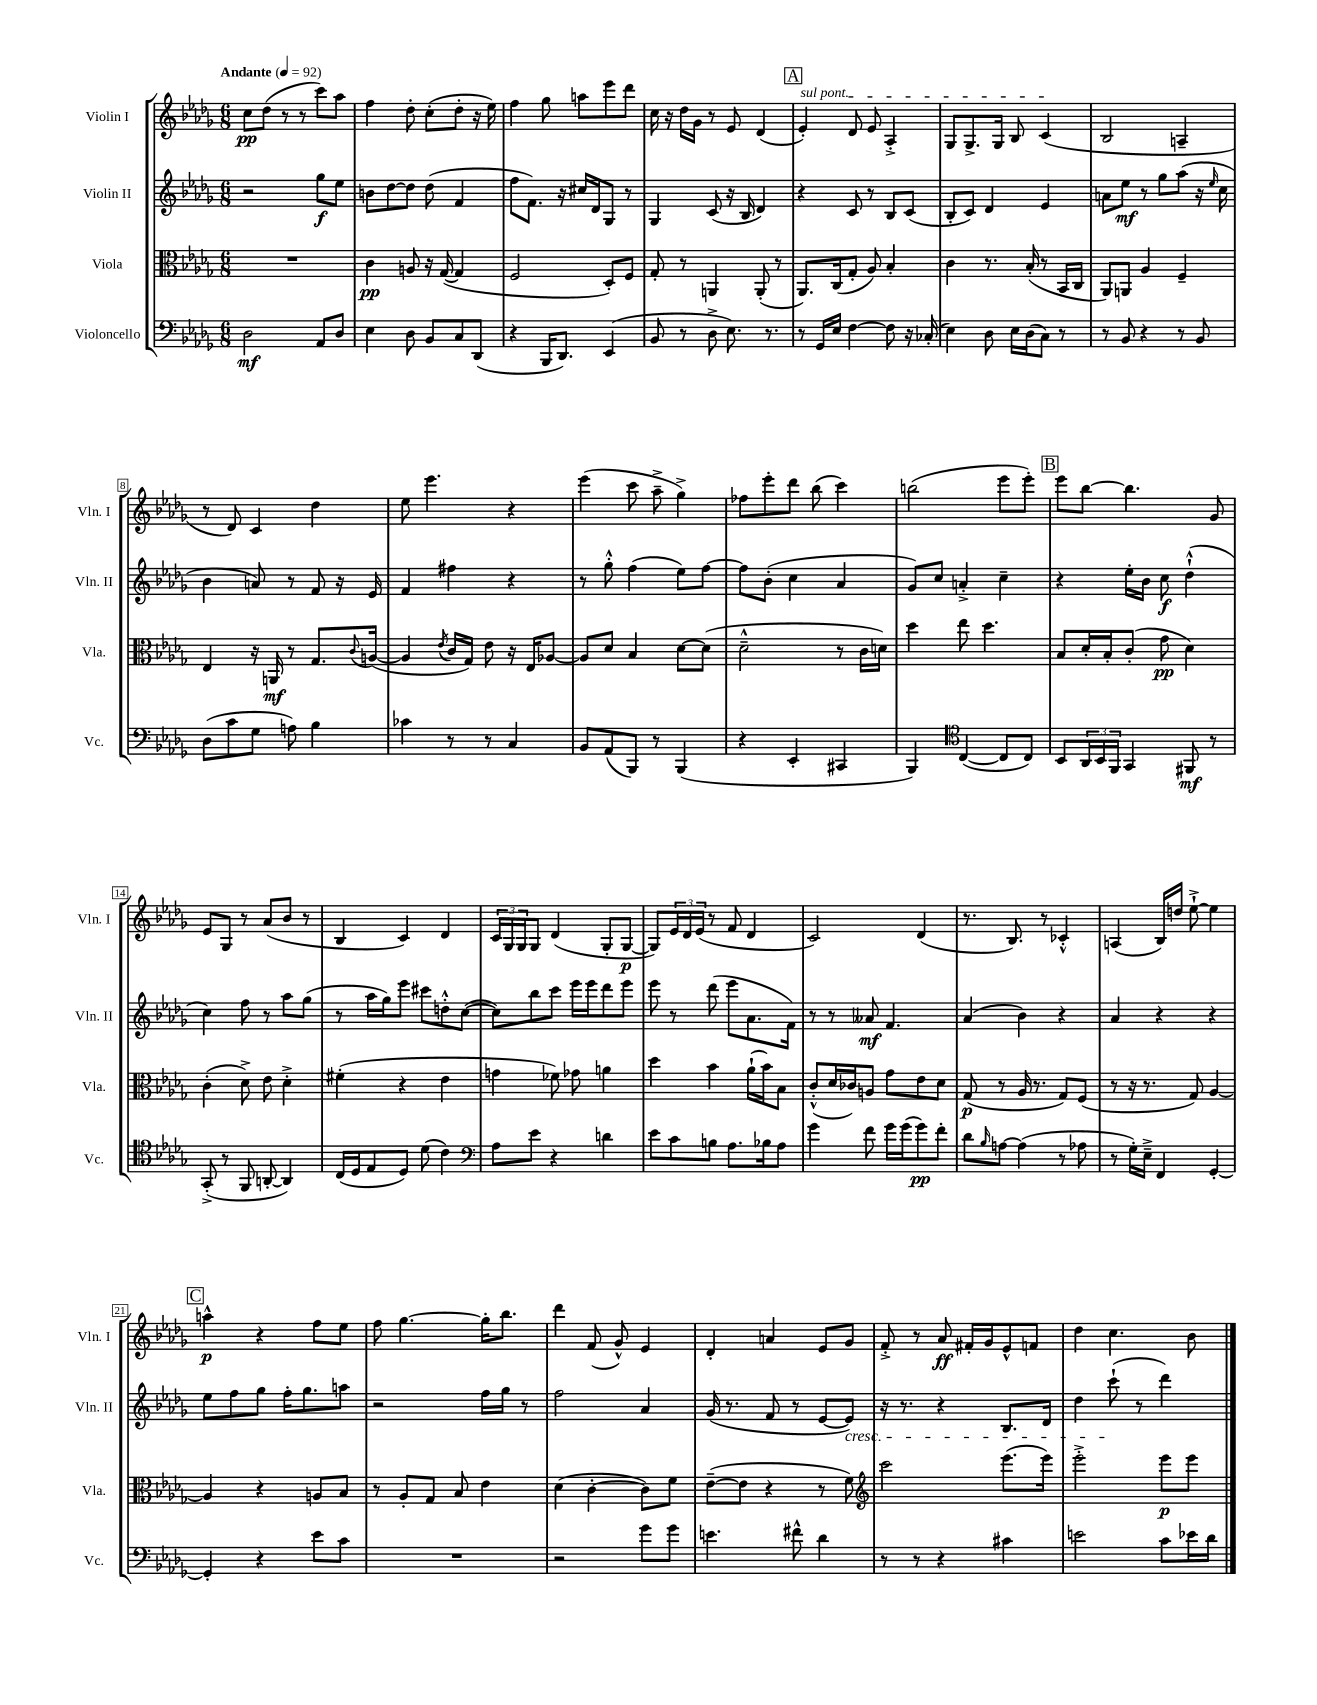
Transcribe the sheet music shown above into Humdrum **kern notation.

**kern	**kern	**kern	**kern
*staff4	*staff3	*staff2	*staff1
*clefF4	*clefC3	*clefG2	*clefG2
*k[b-e-a-d-g-]	*k[b-e-a-d-g-]	*k[b-e-a-d-g-]	*k[b-e-a-d-g-]
*M6/8	*M6/8	*M6/8	*M6/8
*MM92	*MM92	*MM92	*MM92
2D-	2.r	2r	8cc
.	.	.	(8dd-
.	.	.	8r
.	.	.	8r
8AA-	.	8gg-	8ccc)
8D-	.	8ee-	8aa-
=	=	=	=
4E-	4c	8b	4ff
.	.	[8dd-	.
8D-	8A	8dd-]	8dd-'
8BB-	16r	(8dd-	(8cc'
.	([16G-	.	.
8C	4G-]	4f	8dd-'
(8DD-	.	.	16r
.	.	.	16ee-)
=	=	=	=
4r	2F	8ff	4ff
.	.	8.f)	.
16BBB-	.	.	8gg-
8.DD-)	.	16r	.
.	.	16cc#	8aa
.	.	16d-	.
(4EE-	8D-')	8G-	8eee-
.	8F	8r	8ddd-
=	=	=	=
8BB-	8G-'	4G-	16cc
.	.	.	16r
8r	8r	.	16dd-
.	.	.	16g-
8D-^	4AA	(8c	8r
8.E-)	.	16r	8e-
.	.	16B-	.
.	(8AA'	4d-)	(4d-
8.r	.	.	.
.	8r	.	.
=	=	=	=
8r	8.AA-)	4r	4e-')
16GG-	.	.	.
16E-	(16C	.	.
[4F	8G-'	8c	8d-
.	8A-)	8r	8e-
8F]	4B-'	8B-	4A-'^
16r	.	(8c	.
(16C-'	.	.	.
=	=	=	=
4E-)	4c	8B-'	8G-
.	.	8c)	8.G-^
8D-	8.r	4d-	.
.	.	.	16G-
16E-	.	.	8B-
(16D-	(16B-'	.	.
8C)	8r	4e-	(4c
8r	16BB-	.	.
.	16C	.	.
=	=	=	=
8r	8AA-)	8a	2B-
8BB-	8AA	8ee-	.
4r	4A-	8r	.
.	.	8gg-	.
8r	4F~	(8aa-	4A~
8BB-	.	16r	.
.	.	16qqee-	.
.	.	16cc	.
=	=	=	=
(8D-	4E-	4b-	8r
8c	.	.	8d-)
8G-	16r	8a)	4c
.	16AA	.	.
8A)	8r	8r	.
4B-	8.G-	8f	4dd-
.	.	16r	.
.	8qqc	.	.
.	([16A	16e-	.
=	=	=	=
4c-	4A]	4f	8ee-
.	.	.	4.eee-
.	8qe-	.	.
8r	16c	4ff#	.
.	16G-)	.	.
8r	8e-	.	.
4C	16r	4r	4r
.	16E-	.	.
.	[8A-	.	.
=	=	=	=
8BB-	8A-]	8r	(4eee-
(8AA-	8d-	8gg-'^^	.
8BBB-)	4B-	(4ff	8ccc
8r	.	.	8aa-~^
(4BBB-	[8d-	8ee-)	4gg-^)
.	(8d-]	[8ff	.
=	=	=	=
4r	2d-~^^	8ff]	8ff-
.	.	(8b-'	8eee-'
4EE-'	.	4cc	8ddd-
.	.	.	(8bb-
4CC#	8r	4a-	4ccc)
.	16c	.	.
.	16d)	.	.
=	=	=	=
4BBB-)	4dd-	8g-)	(2bb
.	.	8cc	.
*clefC4	*	*	*
([4C	8ee-	4a'^	.
.	4.dd-	.	.
8C]	.	4cc~	8eee-
8C)	.	.	8eee-')
=	=	=	=
8BB-	8B-	4r	8eee-
24AA-	16d-'	.	[8bb-
24BB-	.	.	.
.	16B-'	.	.
24FF	.	.	.
4GG-	(8c'	16ee-'	4.bb-]
.	.	16b-	.
.	8g-	8cc	.
8FF#	4d-)	(4dd-`^^	.
8r	.	.	8g-
=	=	=	=
(8GG-'^	(4c'	4cc)	8e-
8r	.	.	8G-
8FF	8d-^)	8ff	8r
[8AA'	8e-	8r	(8a-
4AA])	4d-'^	8aa-	8b-
.	.	(8gg-	8r
=	=	=	=
(16C	(4f#'	8r	4B-
16D-	.	.	.
8E-	.	16aa-	.
.	.	16gg-)	.
8D-)	4r	8eee-	4c)
(8d-	.	8ccc#	.
4c)	4e-	8dd'^^	4d-
.	.	([8cc	.
=	=	=	=
*clefF4	*	*	*
8A-	4g	8cc])	24c
.	.	.	24G-
.	.	.	24G-
8e-	.	8bb-	8G-
4r	8f-)	8ccc	(4d-
.	8g-	16eee-	.
.	.	16eee-	.
4d	4a	8ddd-	8G-'
.	.	8eee-	[8G-
=	=	=	=
8e-	4dd-	8eee-	8G-])
8c	.	8r	24e-
.	.	.	24d-
.	.	.	(24e-
8B	4b-	(8ddd-	8r
8.A-	.	8eee-	8f
.	(16a-`	8.a-	4d-
16B-	16b-)	.	.
8A-	8B-	.	.
.	.	16f)	.
=	=	=	=
4g-	(8c'^^	8r	2c)
.	16d-	8r	.
.	16c-)	.	.
8f	8A	8a--	.
16g-	8g-	4.f	.
(16g-	.	.	.
8g-)	8e-	.	(4d-
8f'	8d-	.	.
=	=	=	=
8d-	(8G-	(4a-	8.r
16qqB-	.	.	.
[8A	8r	.	.
.	.	.	8.B-)
(4A]	16A-	4b-)	.
.	8.r	.	.
.	.	.	8r
8r	8G-)	4r	4c-'^^
8A-	(8F	.	.
=	=	=	=
8r	8r	4a-	(4A
16G-')	16r	.	.
16E-~^	8.r	.	.
4FF	.	4r	16B-)
.	.	.	16dd
.	8G-)	.	[8ee-`^
[4GG-'	[4A-	4r	4ee-]
=	=	=	=
4GG-']	4A-]	8ee-	4aa^^
.	.	8ff	.
4r	4r	8gg-	4r
.	.	16ff'	.
.	.	8.gg-	.
8e-	8A	.	8ff
8c	8B-	8aa	8ee-
=	=	=	=
2.r	8r	2r	8ff
.	8A-'	.	[4.gg-
.	8G-	.	.
.	8B-	.	.
.	4e-	16ff	16gg-']
.	.	16gg-	8.bb-
.	.	8r	.
=	=	=	=
2r	(4d-	2ff	4ddd-
.	[4c'	.	(8f
.	.	.	8g-^^)
8g-	8c])	4a-	4e-
8g-	8f	.	.
=	=	=	=
4.e	([8e-~	(16g-	4d-'
.	.	8.r	.
.	8e-]	.	.
.	4r	8f	4a
8f#^^	.	8r	.
4d-	8r	[8e-	8e-
.	8f)	8e-])	8g-
=	=	=	=
*	*clefG2	*	*
8r	2ccc	16r	8f'^
.	.	8.r	.
8r	.	.	8r
4r	.	4r	8a-
.	.	.	16f#'
.	.	.	16g-
4c#	(8.eee-	8.B-	8e-^^
.	.	.	8f
.	16eee-)	16d-	.
=	=	=	=
2e	2eee-'^	4dd-	4dd-
.	.	(8ccc`	4.cc
.	.	8r	.
8c	8eee-	4ddd-)	.
16e-	8eee-	.	8b-
16d-	.	.	.
==	==	==	==
*-	*-	*-	*-
